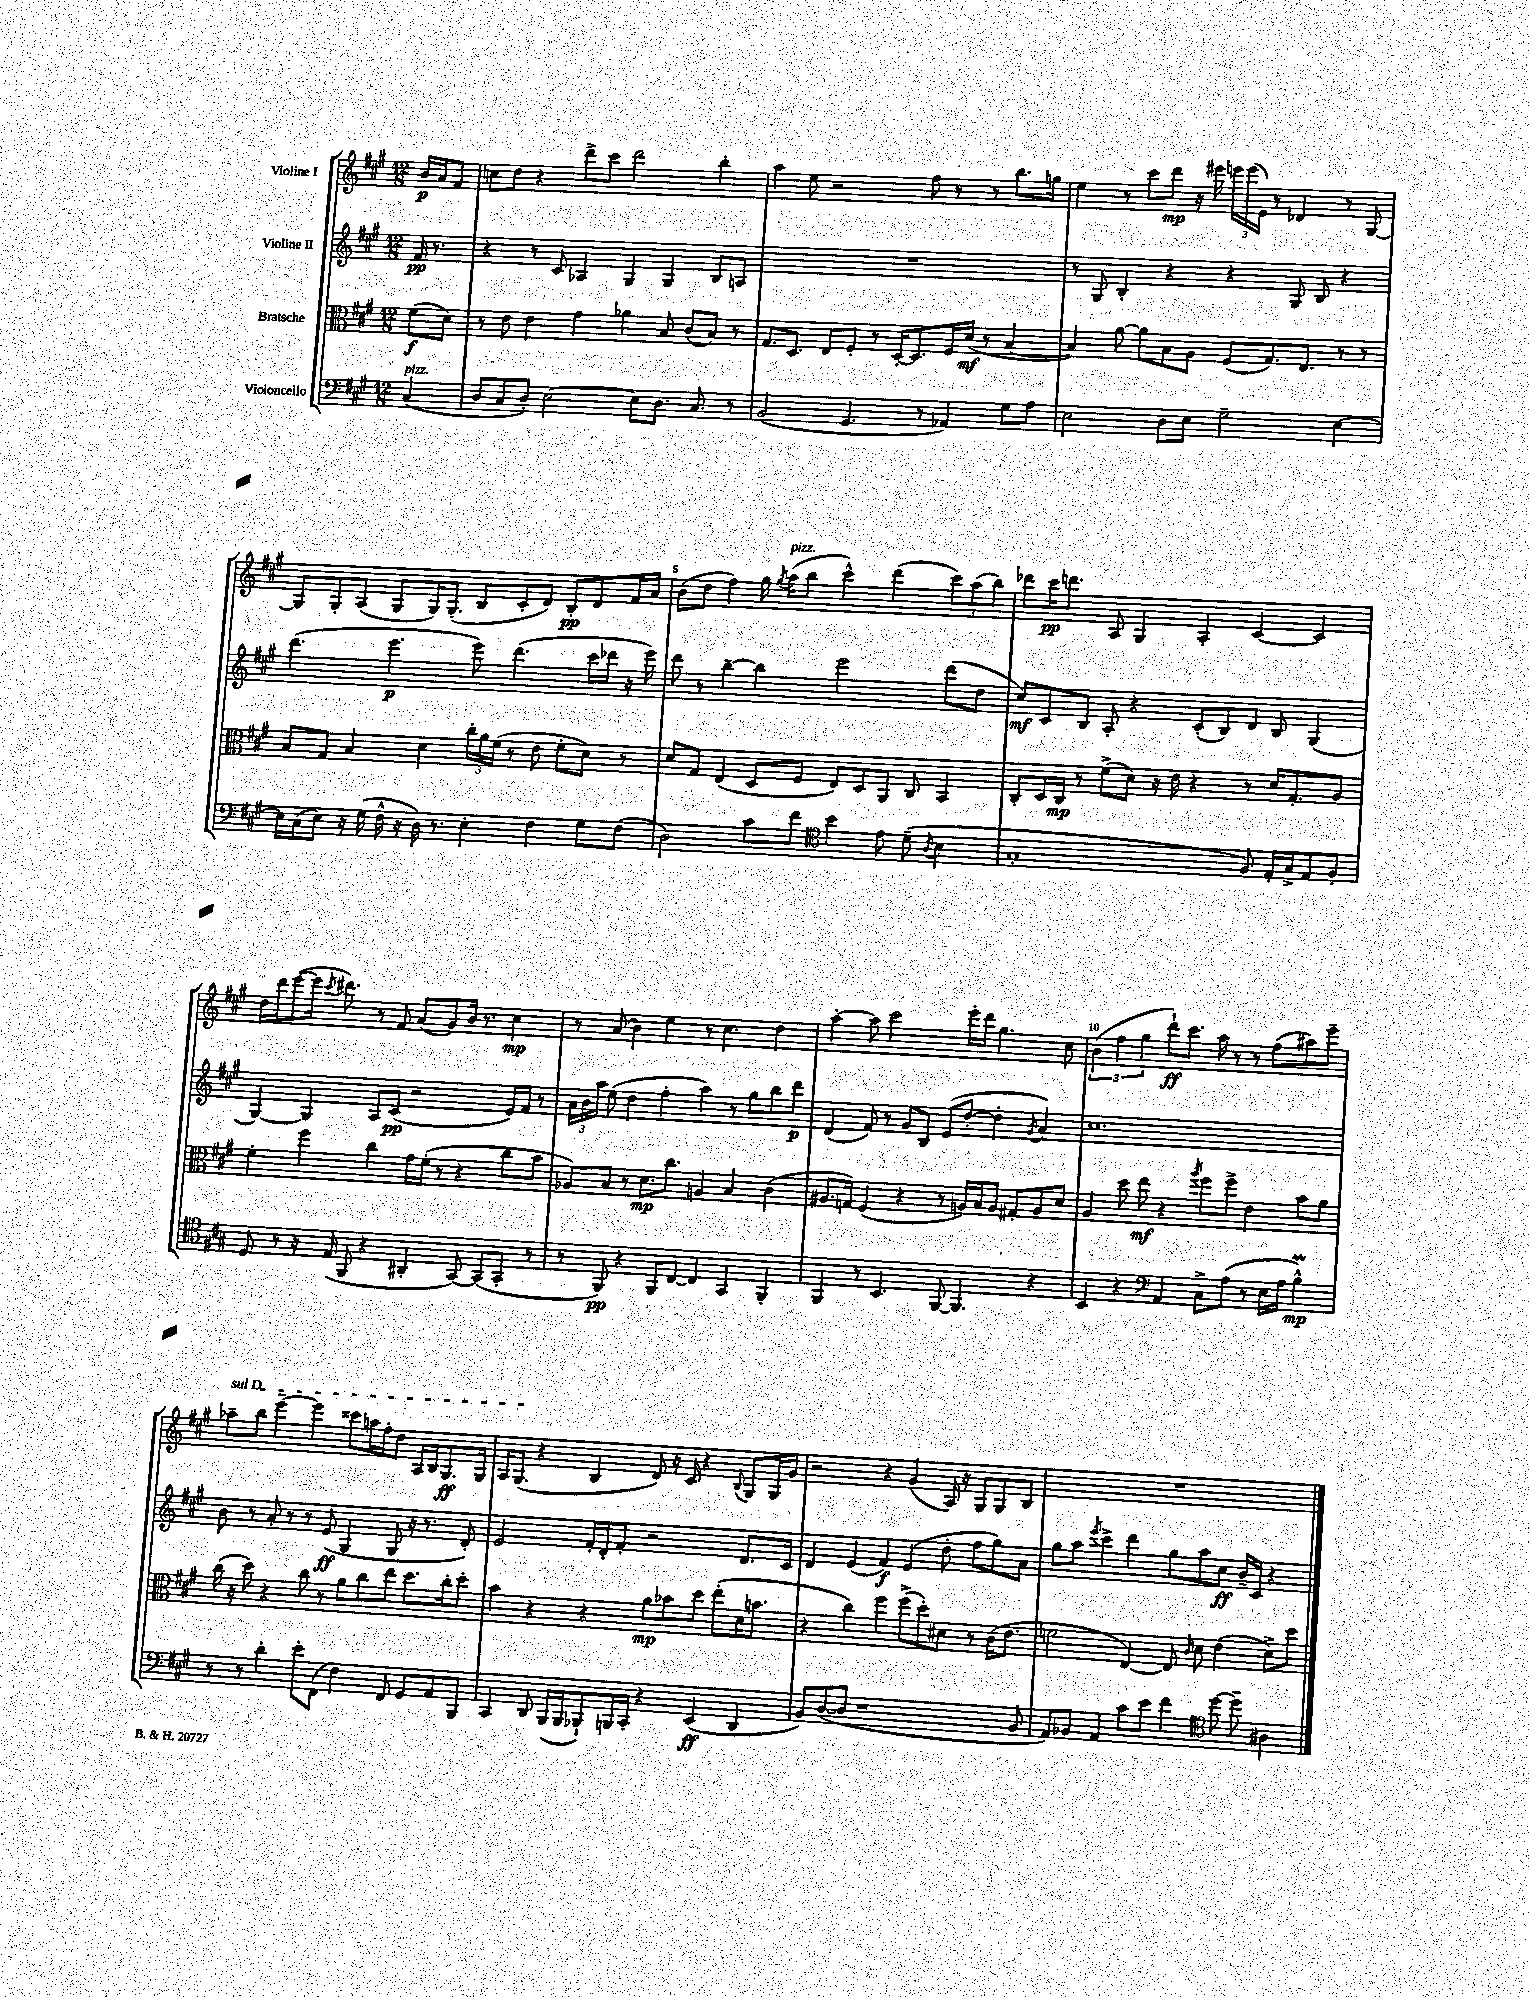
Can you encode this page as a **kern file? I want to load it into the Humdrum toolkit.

**kern	**dynam	**kern	**dynam	**kern	**dynam	**kern	**dynam
*part4	*part4	*part3	*part3	*part2	*part2	*part1	*part1
*staff4	*staff4	*staff3	*staff3	*staff2	*staff2	*staff1	*staff1
*I"Violoncello	*	*I"Bratsche	*	*I"Violine II	*	*I"Violine I	*
*clefF4	*	*clefC3	*	*clefG2	*	*clefG2	*
*k[f#c#g#]	*	*k[f#c#g#]	*	*k[f#c#g#]	*	*k[f#c#g#]	*
*M12/8	*	*M12/8	*	*M12/8	*	*M12/8	*
=	=	=	=	=	=	=	=
!LO:TX:a:i:t=pizz.	!	!	!	!	!	!	!
(4C#/	.	(8f#\L	f	16f#/	pp	16b/LL	p
.	.	.	.	8.r	.	16a/J	.
.	.	8d\J)	.	.	.	8f#/J	.
=1	=1	=1	=1	=1	=1	=1	=1
8D/L	.	8r	.	4r	.	8ccn\L	.
8C#/	.	8e\	.	.	.	8dd\J	.
8D'/J)	.	4e\	.	8r	.	4r	.
[2E\	.	.	.	8c#/	.	.	.
.	.	4g#\	.	4A-X/	.	8ddd^\L	.
.	.	.	.	.	.	8ccc#\J	.
.	.	4a-X\	.	4G#/	.	2ddd\	.
8E\L]	.	.	.	.	.	.	.
8.D\J	.	8B/	.	4G#/	.	.	.
.	.	(8c#/L	.	.	.	.	.
8.C#/	.	.	.	.	.	.	.
.	.	8B/J)	.	8B/L	.	4bb'\	.
8r	.	8r	.	8An/J	.	.	.
=2	=2	=2	=2	=2	=2	=2	=2
(2BB/	.	8.G#/L	.	1.r	.	4aa\	.
.	.	8.D/J	.	.	.	.	.
.	.	.	.	.	.	8ee\	.
.	.	8E/L	.	.	.	2r	.
4.GG#/	.	8F#'/J	.	.	.	.	.
.	.	8r	.	.	.	.	.
.	.	[16D'/KL	.	.	.	.	.
.	.	8.D/]	.	.	.	.	.
8r	.	.	.	.	.	8ff#\	.
4AA-X/)	.	16F#/L	.	.	.	8r	.
.	.	(16d/JJ	mf	.	.	.	.
.	.	8r	.	.	.	8r	.
8G#\L	.	[4B/	.	.	.	8.bb\L	.
8A\J	.	.	.	.	.	.	.
.	.	.	.	.	.	16ggn\Jk	.
=3	=3	=3	=3	=3	=3	=3	=3
2E\	.	4B/])	.	8r	.	4ee\	.
.	.	.	.	8G#/	.	.	.
.	.	[8a\	.	4B'/	.	8r	.
.	.	8a\L]	.	.	.	8ccc#\L	.
8D\L	.	8B\	.	4r	.	8ddd\J	mp
8E\J	.	8A\J	.	.	.	16r	.
.	.	.	.	.	.	16eee#X\	.
2G#~\	.	(8F#/L	.	4r	.	24eeen\LL	.
.	.	.	.	.	.	(24eee\	.
.	.	.	.	.	.	24e\JJ)	.
.	.	8.G#/)	.	.	.	8r	.
.	.	.	.	8G#/	.	4d-X/	.
.	.	8.E/J	.	.	.	.	.
.	.	.	.	8B/	.	.	.
[4E\	.	8r	.	4r	.	8r	.
.	.	8r	.	.	.	[8G#/	.
!!LO:LB:g=z
=4	=4	=4	=4	=4	=4	=4	=4
16E\LL]	.	8B/L	.	(4.ddd\	.	8G#/L]	.
(16C#\J	.	.	.	.	.	.	.
8E\J)	.	8G#/J	.	.	.	8G#'/	.
16r	.	4B/	.	.	.	(8A/J	.
(16G#\	.	.	.	.	.	.	.
16F#^^\	.	.	.	4.eee\	p	8G#/L	.
16r	.	.	.	.	.	.	.
16D\)	.	4d\	.	.	.	16G#/K)	.
8.r	.	.	.	.	.	(8.G#'/J	.
4E'\	.	24cc#'\LL	.	8eee\)	.	8B/L	.
.	.	24a\	.	.	.	.	.
.	.	(24f#\JJ	.	.	.	.	.
.	.	8r	.	(4.ddd\	.	8c#'/	.
4F#\	.	8e\	.	.	.	8d/J)	.
.	.	8f#'\L	.	.	.	8B'/L	pp
8G#\L	.	8d\J)	.	16ccc#\LL	.	8d/	.
.	.	.	.	16ddd-X\JJ	.	.	.
(8F#\J	.	8r	.	16r	.	16f#/L	.
.	.	.	.	16eee\)	.	16a/JJ	.
=5	=5	=5	=5	=5	=5	=5	=5
2D\)	.	8d/L	.	8ddd\	.	(8b\L	.
.	.	8G#/J	.	8r	.	8dd\J	.
.	.	(4E/	.	[4bb~\	.	4ff#\)	.
8c#\L	.	8D/L	.	4bb\]	.	16gg#\	.
.	.	.	.	.	.	8qgg#/	.
!	!	!	!	!	!	!LO:TX:a:i:t=pizz.	!
.	.	.	.	.	.	(16aa\KL	.
8f#\J	.	8F#/J	.	.	.	8bb\J	.
*clefC4	*	*	*	*	*	*	*
4b\	.	8E/L)	.	2eee\	.	4ccc#^^\)	.
.	.	8D/	.	.	.	.	.
8e\	.	8AA/J	.	.	.	(4ddd\	.
(8d~\	.	8C#/	.	.	.	.	.
8qA/	.	.	.	.	.	.	.
4B\	.	4BB/	.	(8ddd\L	.	12ccc#\L)	.
.	.	.	.	.	.	(12aa\	.
.	.	.	.	8dd\J	.	.	.
.	.	.	.	.	.	12bb\J)	.
=6	=6	=6	=6	=6	=6	=6	=6
1G#'	.	8C#'/L	.	8cc#/L)	mf	8ddd-X\L	.
.	.	16D/L	.	8c#/	.	16ccc#\K	pp
.	.	16C#/JJ	mp	.	.	8.dddn\J	.
.	.	8r	.	8B/J	.	.	.
.	.	(8f#^\L	.	8A'/	.	8A/	.
.	.	8d\J)	.	4r	.	4G#/	.
.	.	16r	.	.	.	.	.
.	.	16e\	.	.	.	.	.
.	.	4r	.	(8c#'/L	.	4A'/	.
.	.	.	.	8B/)	.	.	.
8F#/)	.	8r	.	8d/J	.	[4c#/	.
16E'/LL	.	16d/KL	.	8B/	.	.	.
16G#^/J	.	8.G#'/	.	.	.	.	.
8E/	.	.	.	(4G#/	.	4c#/]	.
8F#'/J	.	8A/J	.	.	.	.	.
!!LO:LB:g=z
=7	=7	=7	=7	=7	=7	=7	=7
8D/	.	4f#'\	.	[4G#/)	.	16dd\LL	.
.	.	.	.	.	.	16ddd\J	.
8r	.	.	.	.	.	([8eee\	.
16r	.	4ff#\	.	4G#/]	.	16eee\Jk]	.
.	.	.	.	.	.	8qccc#/	.
(16E/	.	.	.	.	.	8.ddd#X\)	.
8FF#/	.	.	.	.	.	.	.
4r	.	4cc#\	.	8A/L	.	8r	.
.	.	.	.	(8c#/J	pp	8f#/	.
4AA#X'/	.	16g#\LL	.	2r	.	(8a/L	.
.	.	(16f#'\JJ	.	.	.	.	.
.	.	8r	.	.	.	8g#/)	.
[8GG#/)	.	4r	.	.	.	16b/Jk	.
.	.	.	.	.	.	8.r	.
(8GG#/L]	.	.	.	.	.	.	.
8GG#'/J	.	8cc#\L	.	16e/LL)	.	4cc#\	mp
.	.	.	.	16f#/JJ	.	.	.
8r	.	8b\J	.	8r	.	.	.
=8	=8	=8	=8	=8	=8	=8	=8
8r	.	8A-X/L)	.	24a\LL	.	8r	.
.	.	.	.	24b\	.	.	.
.	.	.	.	24aa\JJ	.	.	.
8FF#/)	pp	8B/J	.	(8ee\	.	(8a/	.
4r	.	8r	.	4dd\	.	4b\)	.
.	.	8.d\L	mp	.	.	.	.
8FF#/L	.	.	.	4ff#'\	.	4ee\	.
.	.	8.cc#\J	.	.	.	.	.
[8C#/J	.	.	.	.	.	.	.
4C#/]	.	4An/	.	4aa\)	.	8r	.
.	.	.	.	.	.	4.cc#\	.
4GG#/	.	4B/	.	8r	.	.	.
.	.	.	.	8gg#\L	.	.	.
4FF#'/	.	(4c#\	.	8bb\	.	4dd\	.
.	.	.	.	8ddd\J	p	.	.
=9	=9	=9	=9	=9	=9	=9	=9
4FF#/	.	8.A#X/L	.	(4d/	.	[4aa'\	.
.	.	16Gn/Jk)	.	.	.	.	.
8r	.	(4F#/	.	8f#/)	.	8aa\]	.
4.BB/	.	.	.	8r	.	2ccc#\	.
.	.	4r	.	8g#/L	.	.	.
.	.	.	.	8B/J	.	.	.
[8FF#/	.	8r	.	(8e/L	.	.	.
4.FF#/]	.	16An/LL)	.	[8dd'/J	.	16eee'\LL	.
.	.	16B/J	.	.	.	16ddd\JJ	.
.	.	8A/J	.	4dd'\]	.	4.gg#\	.
.	.	8G#X'/L	.	.	.	.	.
.	.	.	.	8qg#/	.	.	.
4r	.	8A/	.	4a/)	.	.	.
.	.	8d/J	.	.	.	8cc#\	.
=10	=10	=10	=10	=10	=10	=10	=10
4BB/	.	4A/	.	1.cc#	.	(6b\	.
.	.	.	.	.	.	6ff#\	.
4r	.	8dd\	.	.	.	.	.
.	.	.	.	.	.	6gg#\	.
.	.	8ee\	mf	.	.	.	.
*clefF4	*	*	*	*	*	*	*
4AA/	.	4r	.	.	.	8ddd`\L)	ff
.	.	.	.	.	.	8.ccc#\J	.
.	.	8qaa/	.	.	.	.	.
8C#^\L	.	8ff#\L	.	.	.	.	.
.	.	.	.	.	.	16aa\	.
(8A\J	.	8ff#^\J	.	.	.	8r	.
8r	.	4e\	.	.	.	8r	.
16E\LL	.	.	.	.	.	(8ff#\L	.
16A\JJ	.	.	.	.	.	.	.
4BM^^\)	mp	8b\L	.	.	.	8aa#X\)	.
.	.	8a\J	.	.	.	8eee~\J	.
!!LO:LB:g=z
=11	=11	=11	=11	=11	=11	=11	=11
!	!	!	!	!	!	!LO:TX:a:i:t=sul D	!
8r	.	(16cc#\	.	8b\	.	8aa-X~\L	.
.	.	16r	.	.	.	.	.
8r	.	8dd\)	.	8r	.	8bb\J	.
4d'\	.	4r	.	8a'/	.	[4eee~\	.
.	.	.	.	8r	.	.	.
8e'\L	.	8cc#\	.	8r	.	4eee\]	.
(8FF#\J	.	8r	.	(8e/	ff	.	.
4F#\)	.	8a\L	.	4G#/	.	8ccc##X\L	.
.	.	8cc#\	.	.	.	16aan\L	.
.	.	.	.	.	.	16ff#'\J	.
8FF#/	.	8ee\J	.	8G#/	.	8dd\J	.
8GG#/L	.	8.dd\L	.	16r	.	16A/LL	.
.	.	.	.	8.r	.	16B/J	.
8AA/	.	.	.	.	.	8.G#/	ff
.	.	16cc#'\k	.	.	.	.	.
8BBB/J	.	8dd'\J	.	8d'/)	.	.	.
.	.	.	.	.	.	16G#/Jk	.
=12	=12	=12	=12	=12	=12	=12	=12
4CC#/	.	4b\	.	2e/	.	16A/KL	.
.	.	.	.	.	.	(8.G#/J	.
8DD/	.	4r	.	.	.	4r	.
(16BBB/LL	.	.	.	.	.	.	.
16BBB/J	.	.	.	.	.	.	.
8BBB-X`/)	.	4r	.	16f#'/LL	.	4B/	.
.	.	.	.	16d'/J	.	.	.
16BBBn/L	.	.	.	8f#'/J	.	.	.
16CC#'/JJ	.	.	.	.	.	.	.
4r	.	8a\L	mp	2r	.	8d/)	.
.	.	8b-X\	.	.	.	16r	.
.	.	.	.	.	.	16c#/	.
(4EE/	ff	8dd\J	.	.	.	4r	.
.	.	(8ee'\L	.	.	.	.	.
.	.	.	.	.	.	8qqB/	.
4DD/	.	16d\K	.	8.d/L	.	8G#/L	.
.	.	8.bn\J	.	.	.	.	.
.	.	.	.	.	.	16G#/L	.
.	.	.	.	16c#/Jk	.	16g#/JJ	.
=13	=13	=13	=13	=13	=13	=13	=13
8BB/L)	.	4r	.	4d/	.	2r	.
([8D/	.	.	.	.	.	.	.
8D/J]	.	4cc#\)	.	(4e/	.	.	.
1r	.	.	.	.	.	.	.
.	.	4ff#\	.	4f#/)	f	4r	.
.	.	(8ff#^\L	.	(4e/	.	(4g#/	.
.	.	8dd'\)	.	.	.	.	.
.	.	8d#X\J	.	8dd'\	.	16A/)	.
.	.	.	.	.	.	16r	.
.	.	8r	.	8ff#\L	.	8G#/L	.
.	.	(16c#\KL	.	8gg#\)	.	8G#/	.
.	.	8.e\J	.	.	.	.	.
8BB/	.	.	.	8a\J	.	8B/J	.
=14	=14	=14	=14	=14	=14	=14	=14
8AA/L)	.	2fn\	.	8gg#\L	.	1.r	.
8BB-X/J	.	.	.	8aa\J	.	.	.
.	.	.	.	8qeee/	.	.	.
4AA/	.	.	.	4ccc#^\	.	.	.
8c#\L	.	[4E/)	.	4ddd\	.	.	.
8e\J	.	.	.	.	.	.	.
4f#\	.	8E/]	.	8gg#\L	.	.	.
.	.	16qqc#/	.	.	.	.	.
.	.	8d\	.	8aa\	.	.	.
*clefC4	*	*	*	*	*	*	*
[8dd\	.	(4e\	.	8cc#\J	ff	.	.
8dd~\]	.	.	.	16b~/LL	.	.	.
.	.	.	.	16c#/JJ	.	.	.
4A#X\	.	8d^\L)	.	4r	.	.	.
.	.	8dd\J	.	.	.	.	.
==	==	==	==	==	==	==	==
*-	*-	*-	*-	*-	*-	*-	*-
